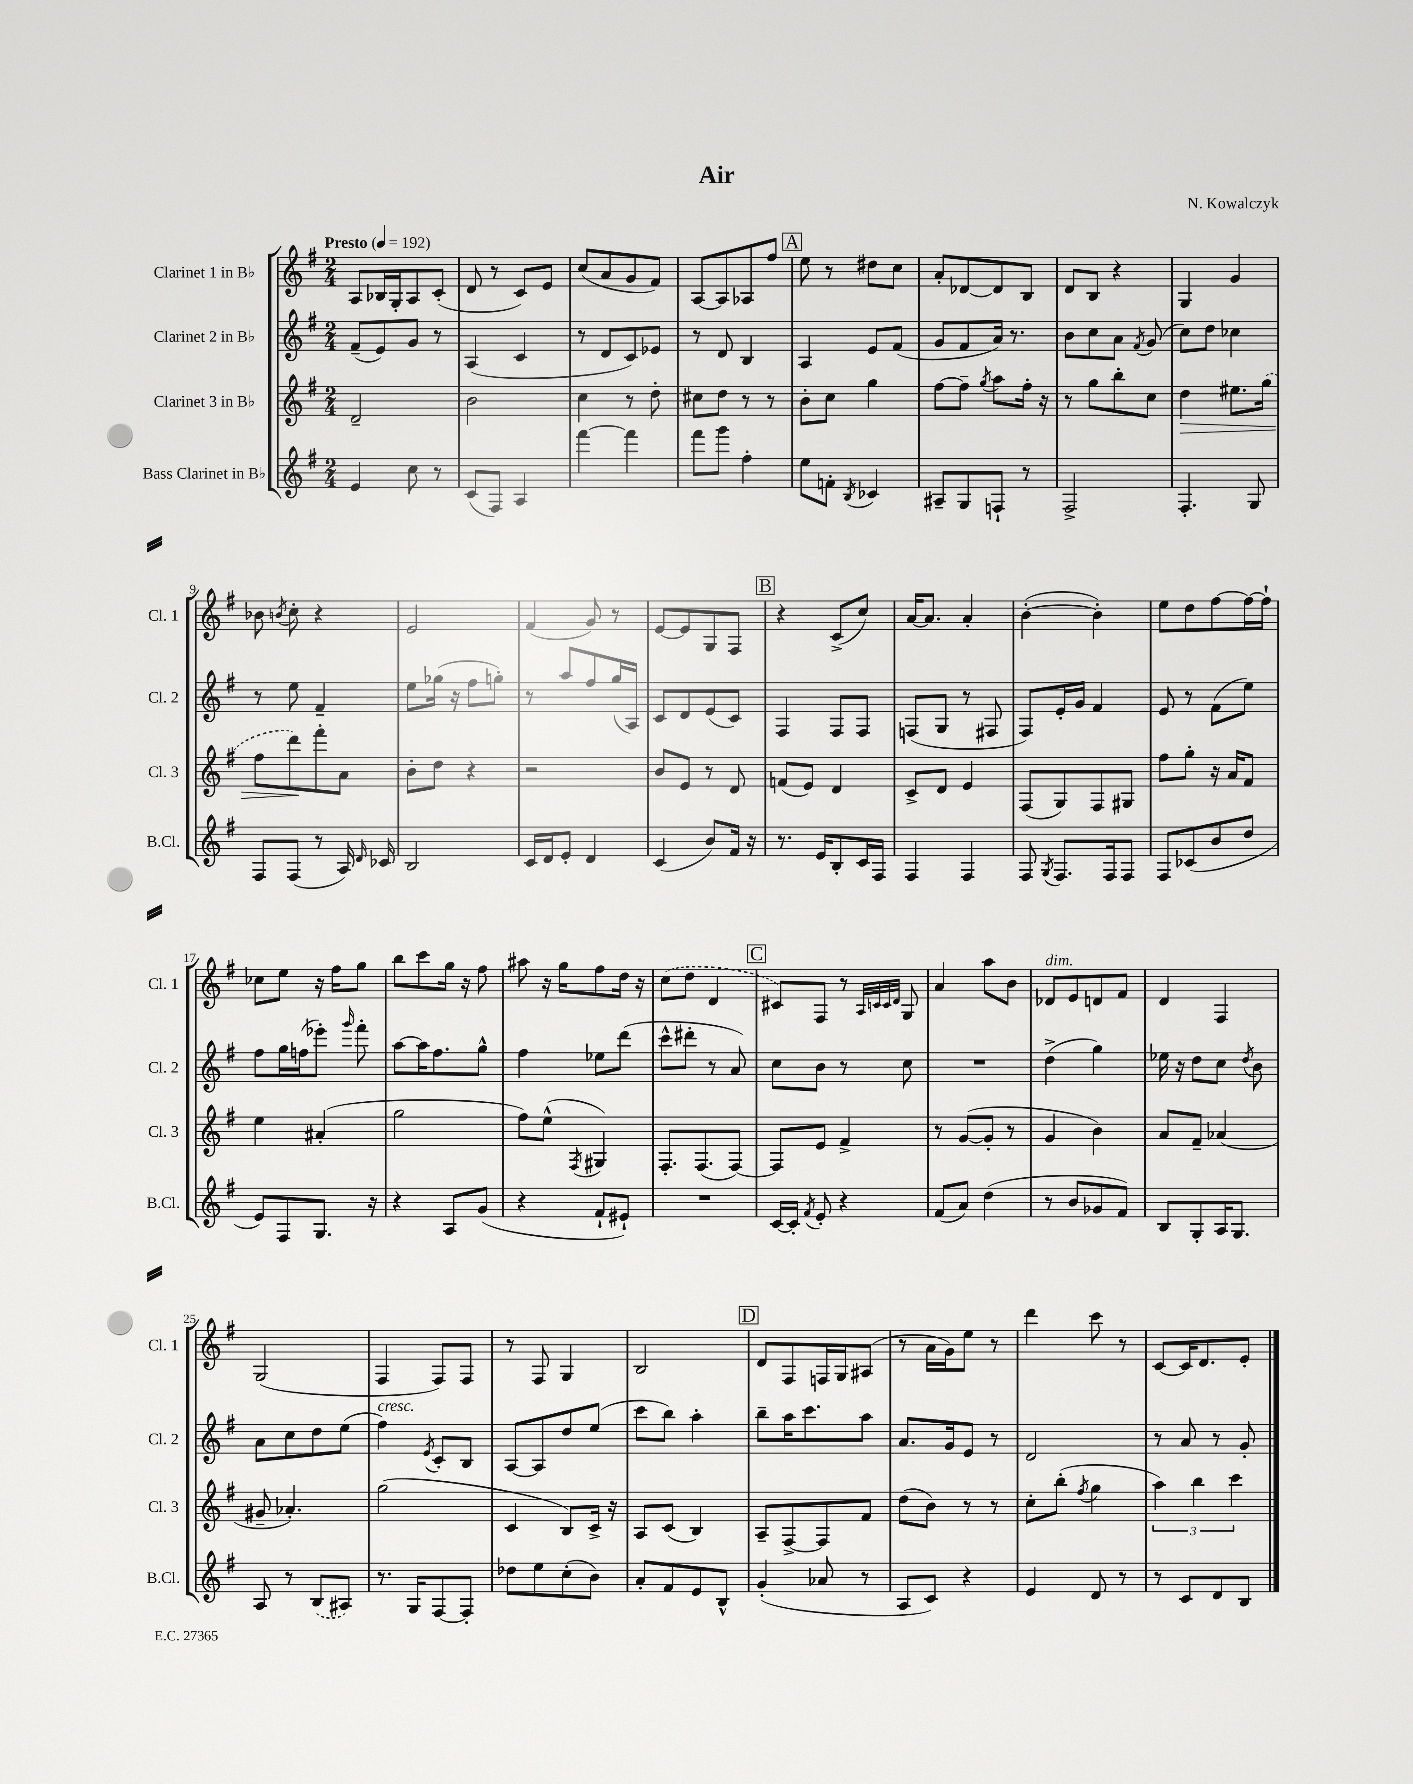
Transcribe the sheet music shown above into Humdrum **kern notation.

**kern	**kern	**dynam	**kern	**kern
*part4	*part3	*part3	*part2	*part1
*staff4	*staff3	*staff3	*staff2	*staff1
*I"Bass Clarinet in B♭	*I"Clarinet 3 in B♭	*	*I"Clarinet 2 in B♭	*I"Clarinet 1 in B♭
*I'B.Cl.	*I'Cl. 3	*	*I'Cl. 2	*I'Cl. 1
*clefG2	*clefG2	*	*clefG2	*clefG2
*k[f#]	*k[f#]	*	*k[f#]	*k[f#]
*M2/4	*M2/4	*	*M2/4	*M2/4
*MM192	*MM192	*	*MM192	*MM192
=1	=1	=1	=1	=1
!	!	!	!	!LO:TX:a:B:t=Presto
4e/	2d~/	.	(8f#~/L	8A/L
.	.	.	8e/)	16B-X/L
.	.	.	.	16G'/J
8cc\	.	.	8g/J	8A/
8r	.	.	8r	(8c'/J
=2	=2	=2	=2	=2
(8c/L	2b\	.	(4A/	8d/
8F#/J)	.	.	.	8r
4A/	.	.	4c/	8c/L)
.	.	.	.	8e/J
=3	=3	=3	=3	=3
[4fff#\	4cc\	.	8r	(8cc/L
.	.	.	8d/L	8a/
4fff#\]	8r	.	8c/)	8g/
.	8dd'\	.	8e-X/J	8f#/J)
=4	=4	=4	=4	=4
8fff#\L	8cc#X\L	.	8r	[8A/L
8ggg\J	8dd\J	.	8d/	8A/]
4ff#'\	8r	.	4B/	8A-X/
.	8r	.	.	8ff#/J
!!LO:REH:place=s1:t=A
=5	=5	=5	=5	=5
8ee\L	8b'\L	.	4A/	8ee\
8fn'\J	8cc\J	.	.	8r
8qB/	.	.	.	.
4c-X/	4gg\	.	8e/L	8dd#X\L
.	.	.	(8f#/J	8cc\J
=6	=6	=6	=6	=6
8A#X~/L	[8ff#\L	.	8g/L	8a'/L
8G/	8ff#~\J]	.	8f#/	[8d-X/
.	8qgg/	.	.	.
8Fn`/J	8aa\L	.	16a/Jk)	8d-/]
.	.	.	8.r	.
8r	16ff#'\Jk	.	.	8B/J
.	16r	.	.	.
=7	=7	=7	=7	=7
2F#^/	8r	.	8b\L	8d/L
.	8gg\L	.	8cc\	8B/J
.	8bb'\	.	8a\J	4r
.	.	.	8qf#/	.
.	8cc\J	.	(8g/	.
=8	=8	=8	=8	=8
!	!	!LO:HP:b	!	!
4.F#'/	4dd\	>	8cc\L)	4G/
.	.	.	8dd\J	.
.	8.ee#X\L	.	4cc-X\	4g/
8G/	.	.	.	.
.	(16gg\Jk	.	.	.
!!LO:LB:g=z
=9	=9	=9	=9	=9
8F#/L	8ff#\L	.	8r	8b-X\
.	.	.	.	8qbn/
(8F#/J	8ddd\)	.	8ee\	8cc'\
8r	8fff#'\	]	4f#~/	4r
16A/)	8a\J	.	.	.
16qqd/	.	.	.	.
16c-X/	.	.	.	.
=10	=10	=10	=10	=10
2B/	8b'\L	.	8ee\L	2e/
.	8dd\J	.	(16gg-X\Jk	.
.	.	.	16r	.
.	4r	.	8ff#\L	.
.	.	.	8ggn'\J)	.
=11	=11	=11	=11	=11
16c/LL	2r	.	8r	(4f#/
16d/J	.	.	.	.
8e'/J	.	.	8aa/L	.
4d/	.	.	8ff#/	8g/)
.	.	.	(16gg/L	8r
.	.	.	16A/JJ)	.
=12	=12	=12	=12	=12
(4c/	8b/L	.	8c/L	[8e/L
.	8e/J	.	8d/	8e/]
8b/L)	8r	.	(8e/	8G/
16f#/Jk	8d/	.	8c/J)	8F#/J
16r	.	.	.	.
!!LO:REH:place=s1:t=B
=13	=13	=13	=13	=13
8.r	(8fn/L	.	4F#/	4r
.	8e/J)	.	.	.
16e/KL	.	.	.	.
8B'/	4d/	.	8F#/L	(8c^/L
16c/L	.	.	8F#/J	8cc/J)
16F#/JJ	.	.	.	.
=14	=14	=14	=14	=14
4F#/	8c^/L	.	(8Fn/L	[16a/KL
.	.	.	.	8.a/J]
.	8d/J	.	8G/J	.
4F#/	4e/	.	8r	4a'/
.	.	.	8F#X/	.
=15	=15	=15	=15	=15
8F#/	(8F#/L	.	8F#/L)	([4b'\
8qG/	.	.	.	.
8.F#/L	8G/)	.	16e'/L	.
.	.	.	16g/JJ	.
.	8F#/	.	4f#/	4b'\])
16F#/k	.	.	.	.
8F#/J	8G#X/J	.	.	.
=16	=16	=16	=16	=16
8F#/L	8ff#\L	.	8e/	8ee\L
(8c-X/	8gg'\J	.	8r	8dd\
8b/	16r	.	(8f#\L	[8ff#\
.	16a/KL	.	.	.
8dd/J	8f#/J	.	8ee\J)	16ff#\L_
.	.	.	.	16ff#`\JJ]
!!LO:LB:g=z
=17	=17	=17	=17	=17
8e/L)	4ee\	.	8ff#\L	8cc-X\L
8F#/	.	.	16gg\L	8ee\J
.	.	.	(16ffn\J	.
8.G/J	(4a#X'/	.	8eee-X'\J)	16r
.	.	.	.	16ff#\KL
.	.	.	16qqggg/	.
.	.	.	8fff#'\	8gg\J
16r	.	.	.	.
=18	=18	=18	=18	=18
4r	2gg\	.	[8aa\L	8bb\L
.	.	.	16aa\K]	8ccc\
.	.	.	8.ff#\	.
8A/L	.	.	.	16gg\Jk
.	.	.	.	16r
(8g/J	.	.	8gg^^\J	8ff#\
=19	=19	=19	=19	=19
4r	8ff#\L)	.	4ff#\	8aa#X\
.	(8ee^^\J	.	.	16r
.	.	.	.	16gg\KL
.	8qF#/	.	.	.
8f#`/L	4G#X/)	.	8ee-X\L	8ff#\
8e#X`/J)	.	.	(8ddd\J	16dd\Jk
.	.	.	.	16r
=20	=20	=20	=20	=20
2r	8.F#'/L	.	8ccc^^\L	(8cc\L
.	.	.	8ddd#X'\J	8dd\J
.	(8.F#/	.	.	.
.	.	.	8r	4d/
.	[8F#/J)	.	8a/)	.
!!LO:REH:place=s1:t=C
=21	=21	=21	=21	=21
[16c/LL	8F#/L]	.	8cc\L	8c#X/L)
16c'/JJ]	.	.	.	.
8qf#/	.	.	.	.
8e'/	8e/J	.	8b\J	8F#/J
4r	4f#^/	.	8r	8r
.	.	.	.	32qqA/LLL
.	.	.	.	32qqcn/
.	.	.	.	32qqc/
.	.	.	.	32qqd/JJJ
.	.	.	8cc\	8G/
=22	=22	=22	=22	=22
(8f#/L	8r	.	2r	4a/
8a/J)	([8g/L	.	.	.
(4dd\	8g'/J]	.	.	8aa\L
.	8r	.	.	8b\J
=23	=23	=23	=23	=23
!	!	!	!	!LO:TX:a:i:t=dim.
8r	4g/	.	(4dd^\	8d-X/L
8b/L	.	.	.	8e/
8g-X/	4b\)	.	4gg\)	8dn/
8f#/J)	.	.	.	8f#/J
=24	=24	=24	=24	=24
8B/L	8a/L	.	16ee-X\	4d/
.	.	.	16r	.
8G'/	8f#~/J	.	8dd\L	.
16A/K	(4a-X/	.	8cc\J	4F#/
8.G/J	.	.	.	.
.	.	.	8qdd/	.
.	.	.	8b\	.
!!LO:LB:g=z
=25	=25	=25	=25	=25
8A/	8g#X~/	.	8a\L	(2G/
8r	4.a-X'/)	.	8cc\	.
(8B/L	.	.	8dd\	.
8A#X/J)	.	.	(8ee\J	.
=26	=26	=26	=26	=26
!	!	!	!LO:TX:a:i:t=cresc.	!
8.r	(2gg\	.	4ff#\)	4F#/
16G/KL	.	.	.	.
.	.	.	8qe/	.
[8F#/	.	.	8c'/L	8F#/L)
8F#'/J]	.	.	8B/J	8F#/J
=27	=27	=27	=27	=27
8dd-X\L	4c/	.	[8A/L	8r
8ee\	.	.	8A/]	8F#/
(8cc'\	8B/L)	.	8dd/	4G/
8b\J)	16c^/Jk	.	(8ee/J	.
.	16r	.	.	.
=28	=28	=28	=28	=28
8a'/L	8A/L	.	8ccc\L	2B/
8f#/	(8c/J	.	8bb\J)	.
8e/	4B/)	.	4aa'\	.
8B^^/J	.	.	.	.
!!LO:REH:place=s1:t=D
=29	=29	=29	=29	=29
(4g'/	8A~/L	.	8bb~\L	8d/L
.	[8F#^/	.	16aa\K	8F#/
.	.	.	8.ccc\	.
8a-X/	8F#/]	.	.	16Fn/L
.	.	.	.	16G/J
8r	8f#/J	.	8aa\J	(8A#X/J
=30	=30	=30	=30	=30
8A/L	(8dd\L	.	8.a/L	8r
8c/J)	8b\J)	.	.	16a\LL
.	.	.	16g/k	16g\J)
4r	8r	.	8e/J	8ee\J
.	8r	.	8r	8r
=31	=31	=31	=31	=31
4e/	8cc'\L	.	2d/	4ddd\
.	(8bb'\J	.	.	.
.	8qff#/	.	.	.
8d/	4gg\	.	.	8ccc\
8r	.	.	.	8r
=32	=32	=32	=32	=32
8r	6aa\)	.	8r	[8c/L
8c/L	.	.	8a/	16c/K]
.	6bb\	.	.	.
.	.	.	.	8.d/
8d/	.	.	8r	.
.	6ccc\	.	.	.
8B/J	.	.	8g'/	8e'/J
==	==	==	==	==
*-	*-	*-	*-	*-
